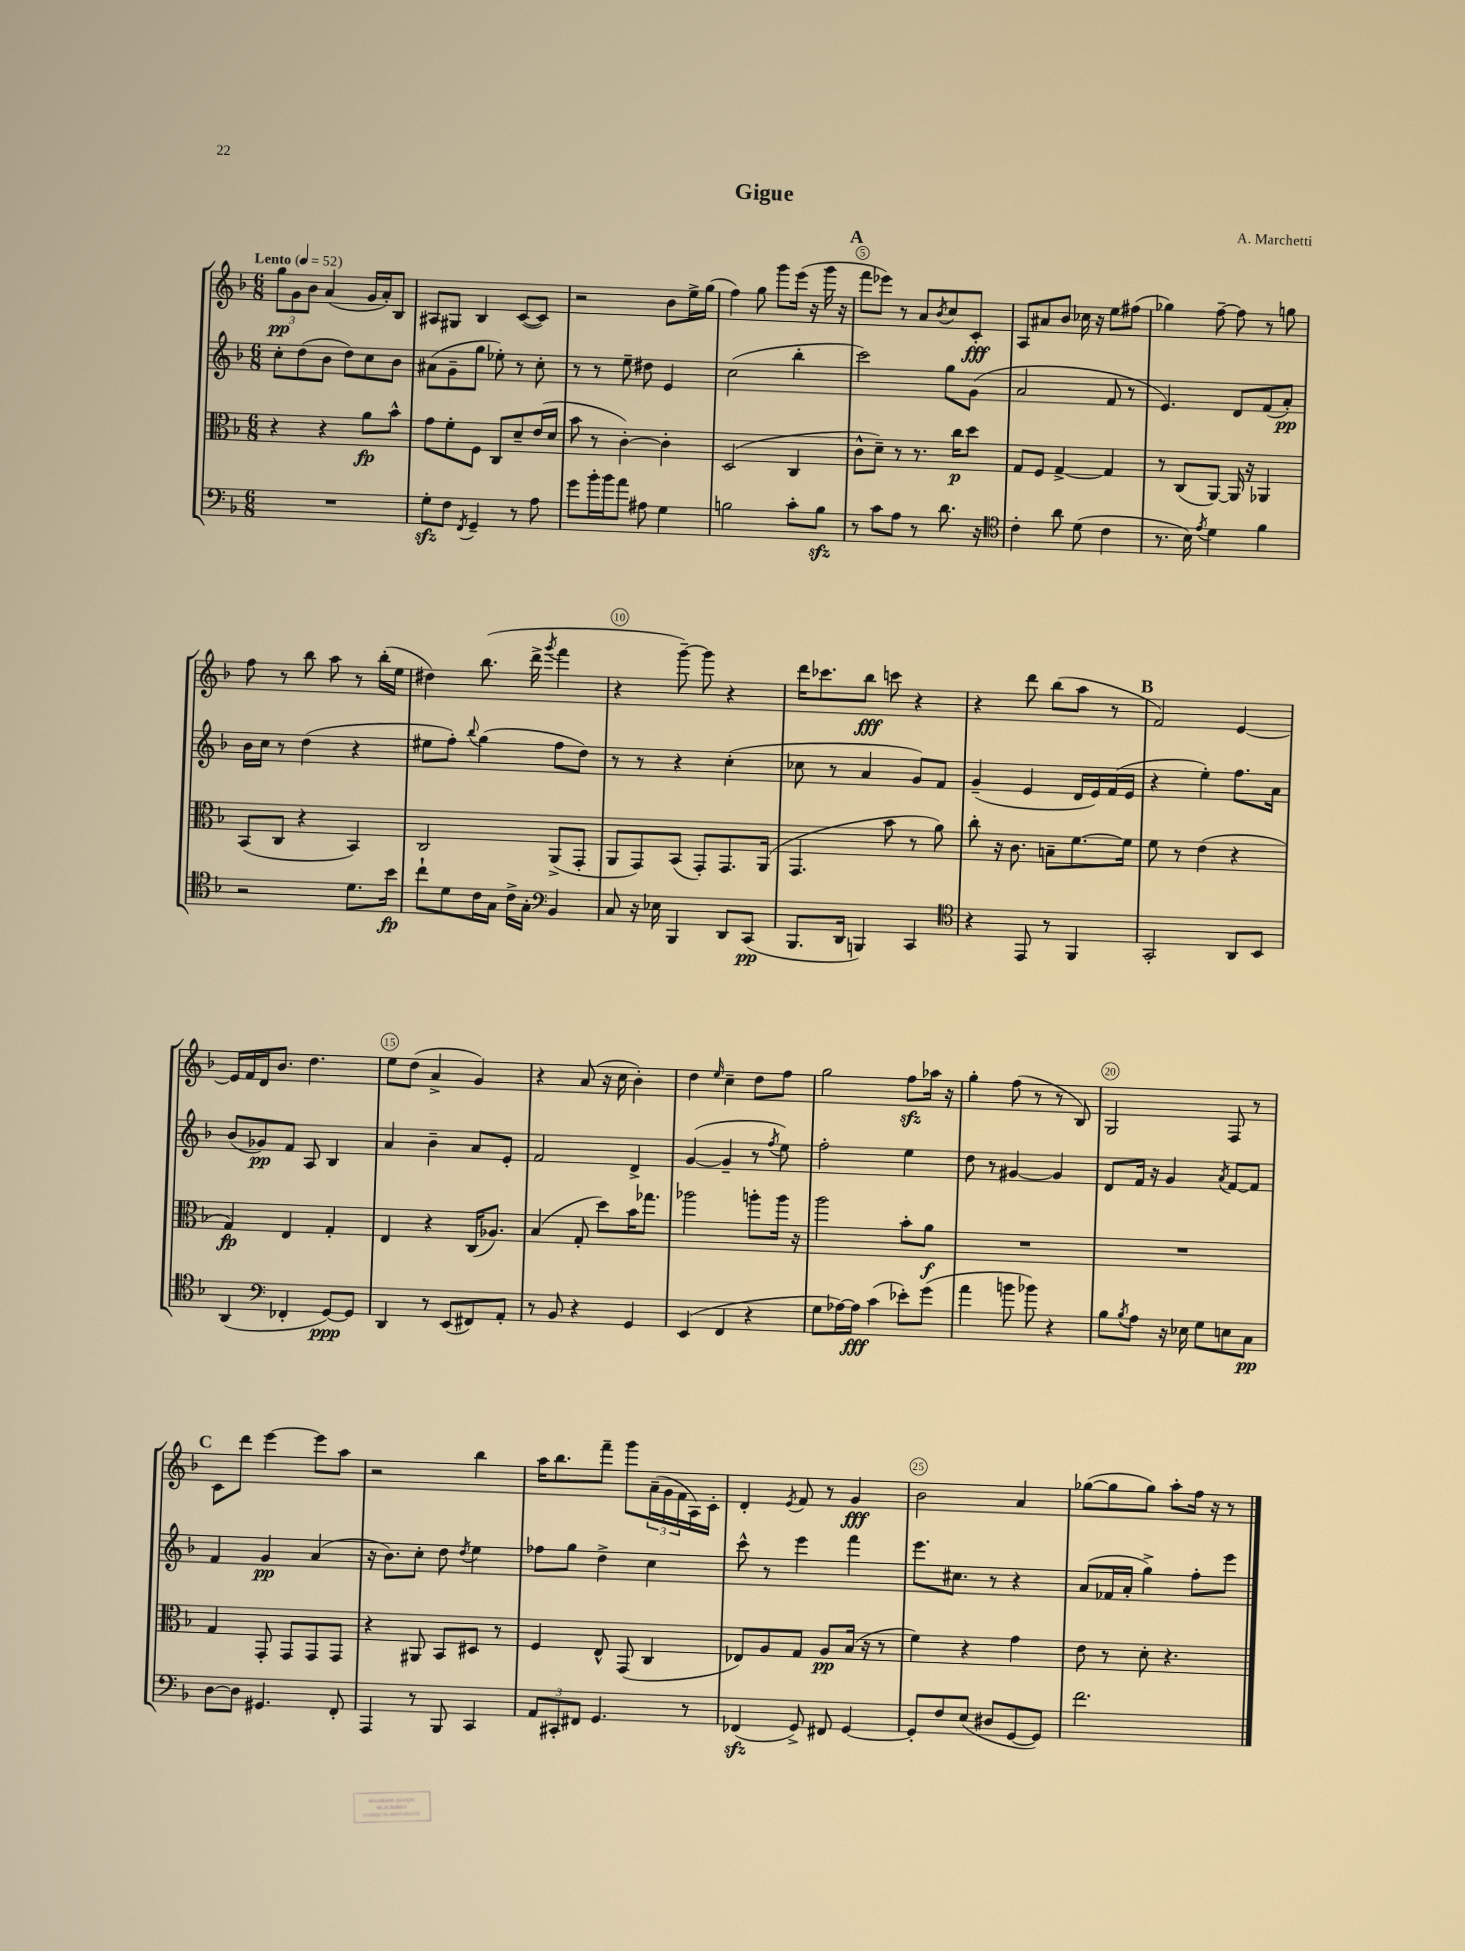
\header { title = "Gigue" composer = "A. Marchetti" }
<<
\new StaffGroup <<
\new Staff = "s0" {
    \clef treble \key f \major \numericTimeSignature \time 6/8 \tempo "Lento" 4 = 52
    \tuplet 3/2 { g''8\pp g'8 bes'8 } a'4( g'16 a'16-.) bes8 |
    ais8 gis8 bes4 c'8~( c'8) |
    r2 bes'8 e''16-> g''16( |
    f''4) g''8 g'''8 e'''16( r16 g'''16 r16 |
    \mark \markup { \bold "A" } f'''8 ees'''8) r8 a'8 \acciaccatura { bes'8 } c''8 c'8-.\fff |
    a8 ais'8 bes'8 ces''16 r16 e''8 fis''8( |
    ges''4) f''8~-- f''8 r8 g''8 |
    f''8 r8 bes''8 a''8 r8 bes''16-.( e''16 |
    dis''4) bes''8.( d'''16-> \acciaccatura { g'''8 } f'''4 |
    r4 g'''8~--) g'''8 r4 |
    d'''16 ces'''8. bes''8\fff c'''8 r4 |
    r4 d'''8 bes''8( a''8 r8 |
    \mark \markup { \bold "B" } f'2) e'4~ |
    e'16 f'16 d'16 bes'8. d''4. |
    e''8 d''8( a'4-> g'4) |
    r4 a'8( r16 c''16 bes'4-.) |
    d''4 \grace { e''16 } c''4-- d''8 f''8 |
    g''2 f''8\sfz aes''16 r16 |
    g''4-. f''8( r8 r8 bes8) |
    g2 f8 r8 |
    \mark \markup { \bold "C" } c'8 d'''8 e'''4~ e'''8 a''8 |
    r2 bes''4 |
    a''16 bes''8. f'''8-- g'''8 \tuplet 3/2 { a'16--( g'16 f'16 } a16) c'16-. |
    d'4-. \acciaccatura { e'8 } f'8 r8 g'4\fff |
    bes'2 a'4 |
    ges''8~( ges''8 ges''8) a''8-. f''16 r16 r8 \bar "|." |
}
\new Staff = "s1" {
    \clef treble \key f \major \numericTimeSignature \time 6/8
    c''8-. d''8( bes'8 d''8) c''8 bes'8 |
    ais'8( g'8-- g''8 ees''8-.) r8 c''8-. |
    r8 r8 e''8-- dis''8 e'4 |
    c''2( bes''4-. |
    \mark \markup { \bold "A" } c'''2) g''8 g'8( |
    a'2 f'8 r8 |
    e'4.) d'8 f'8( a'8-.\pp) |
    bes'16 c''16 r8 d''4( r4 |
    eis''8 f''8-.) \appoggiatura { bes''8 } g''4( f''8 d''8) |
    r8 r8 r4 c''4-.( |
    ces''8 r8 a'4 g'8) f'8 |
    g'4--( e'4 d'16 e'16) f'16( e'16 |
    \mark \markup { \bold "B" } r4 e''4-.) f''8. a'16 |
    bes'8( ges'8\pp) f'8 a8 bes4 |
    a'4 bes'4-- a'8 e'8-. |
    f'2 d'4-> |
    g'4~( g'4-- r8 \acciaccatura { f''8 } e''8) |
    f''2-. e''4 |
    d''8 r8 gis'4~ gis'4 |
    d'8 f'16 r16 g'4 \acciaccatura { a'8 } f'8~ f'8 |
    \mark \markup { \bold "C" } f'4 g'4\pp a'4( |
    r16 bes'8.) c''8-. d''8 \acciaccatura { d''8 } e''4 |
    fes''8 g''8 d''4-> c''4 |
    c'''8-^ r8 e'''4 f'''4 |
    e'''8. cis''8. r8 r4 |
    a'8( fes'16 a'16-. g''4->) f''8-. e'''8 \bar "|." |
}
\new Staff = "s2" {
    \clef alto \key f \major \numericTimeSignature \time 6/8
    r4 r4 a'8\fp bes'8-^ |
    g'8 f'8-. f8 c8 d'8-- e'16( d'16 |
    bes'8 r8 c'4~-.) c'4-. |
    d2( c4 |
    \mark \markup { \bold "A" } c'8-^ d'8--) r8 r8. c''16\p d''8 |
    g8 f8 g4~-> g4 |
    r8 c8( a,8~) a,16 r16 aes,4 |
    bes,8( c8 r4 bes,4) |
    c2 a,8->( g,8-. |
    a,8 g,8) bes,8( g,8-.) g,8. a,16( |
    g,4. bes'8 r8 a'8) |
    c''8-. r16 c'8. b8-- f'8.~ f'16 |
    \mark \markup { \bold "B" } f'8 r8 e'4( r4 |
    g4\fp) e4 g4-. |
    e4 r4 c16( aes8.) |
    bes4( g8-. d''8) bes'16 ges''8. |
    aes''2 a''8-. a''16 r16 |
    a''2 bes'8-. a'8\f |
    R2. |
    R2. |
    \mark \markup { \bold "C" } g4 g,8-. g,8 g,8 g,8 |
    r4 ais,8 bes,8 dis8 r8 |
    f4 e8-^ g,8( c4 |
    ees8) a8 g8 a8\pp bes16( r16 r8 |
    f'4) r4 g'4 |
    e'8 r8 d'8-. r4. \bar "|." |
}
\new Staff = "s3" {
    \clef bass \key f \major \numericTimeSignature \time 6/8
    R2. |
    g8-.\sfz f8 \acciaccatura { f,8 } g,4-- r8 a8 |
    g'8 bes'16-. bes'16 a'8 ais8 g4 |
    b2 c'8-. b8\sfz |
    \mark \markup { \bold "A" } r8 c'8 a8 r8 d'8. r16 |
    \clef tenor c'4-. a'8 d'8( c'4 |
    r8. bes16) \acciaccatura { e'8 } d'4 f'4 |
    r2 d'8. bes'16\fp |
    c''8-! d'8 c'16 g16 c'16-> g16-. \clef bass bes,4 |
    c8 r16 ees16 bes,,4 d,8 c,8\pp( |
    bes,,8. d,16 b,,4) c,4 |
    \clef tenor r4 e,8 r8 f,4 |
    \mark \markup { \bold "B" } g,2-. a,8 bes,8 |
    a,4( \clef bass fes,4-. g,8~\ppp) g,8 |
    d,4 r8 e,8( fis,8) a,8-. |
    r8 bes,8 r4 g,4 |
    e,4( f,4 r4 |
    g8 aes16~) aes16\fff c'4( ees'8-.) g'8( |
    a'4 b'8 bes'8) r4 |
    bes8 \acciaccatura { bes8 } a8 r16 ees16 g8 e8 c8\pp |
    \mark \markup { \bold "C" } d8~ d8 gis,4. f,8-. |
    a,,4 r8 bes,,8 c,4 |
    \tuplet 3/2 { a,8 cis,8-. fis,8 } g,4. r8 |
    fes,4\sfz( g,8->) fis,8 g,4~ |
    g,8-. f8 e8( dis8 g,8~ g,8) |
    f'2. \bar "|." |
}
>>
>>
\layout { \context { \Score \override BarNumber.break-visibility = ##(#f #t #t) barNumberVisibility = #(every-nth-bar-number-visible 5) \override BarNumber.stencil = #(make-stencil-circler 0.1 0.3 ly:text-interface::print) } }
